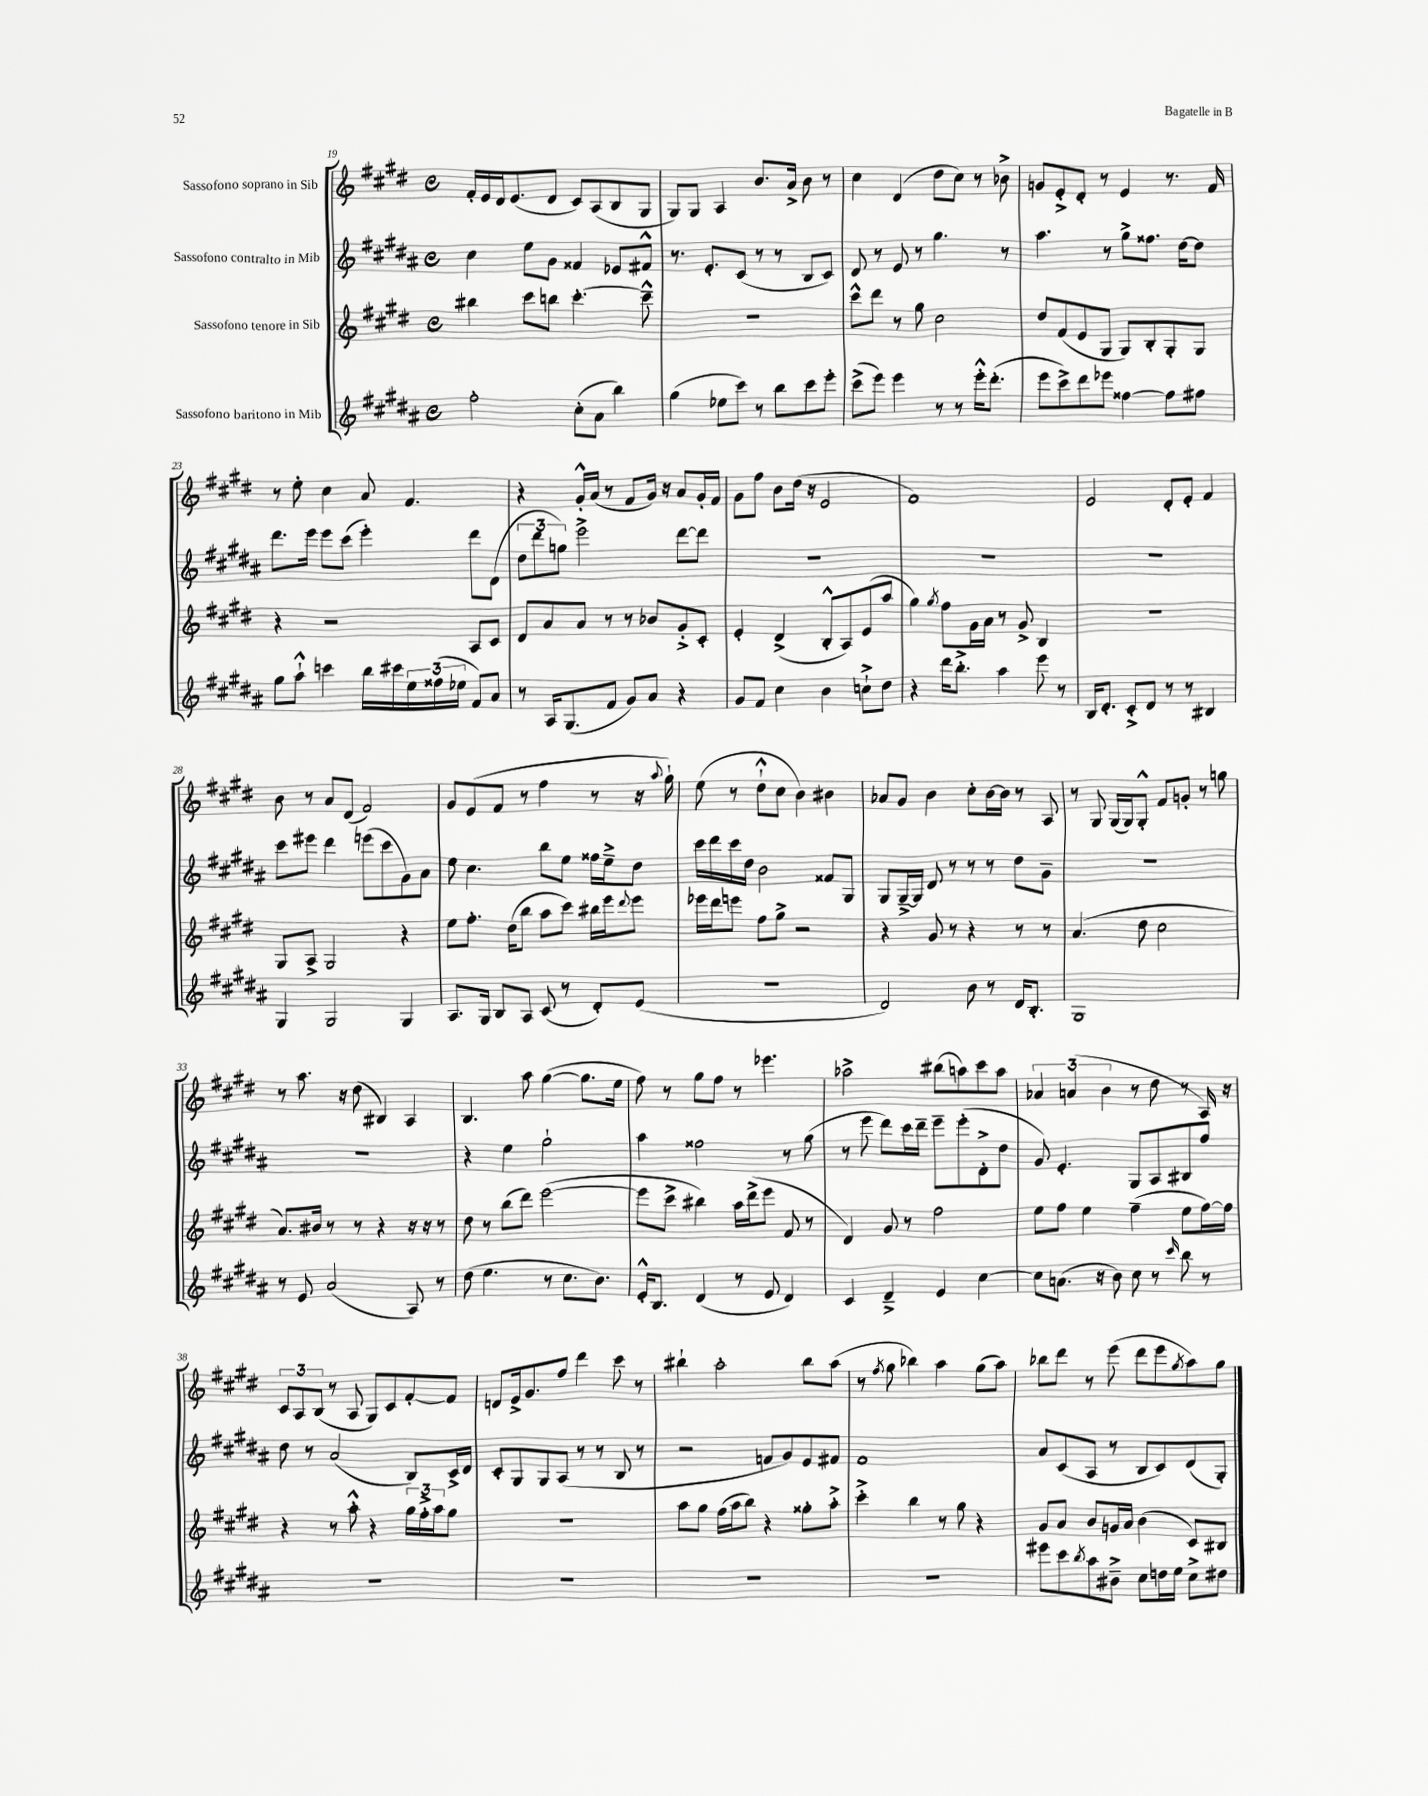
<<
\new StaffGroup <<
\new Staff = "s0" \with { instrumentName = "Sassofono soprano in Sib" } {
    \clef treble \key e \major \defaultTimeSignature \time 4/4
    fis'16-. e'16 dis'16 e'8.( dis'8 cis'8) a8( b8 gis8 |
    gis8) gis8 a4 b'8. a'16-> b'8 r8 |
    cis''4 dis'4( dis''8 cis''8) r8 bes'8-> |
    g'8 e'8-.-> dis'8-. r8 e'4 r8. fis'16 |
    r8 e''8-. cis''4 a'8 fis'4. |
    r4 gis'16-.-^ a'16( r8 fis'8 gis'16) r16 a'8 gis'16-. fis'16 |
    gis'8 fis''8 b'8 dis''16( r16 e'2 |
    fis'1) |
    e'2 dis'8-. e'8-. fis'4 |
    b'8 r8 a'8 dis'8( fis'2) |
    gis'8 e'8( fis'8 r8 fis''4 r8 r16 \appoggiatura { a''8 } gis''16-!) |
    e''8( r8 dis''8-!-^ cis''8 b'4) bis'4 |
    aes'8 gis'8 b'4 cis''8-. b'16~ b'16 r8 a8 |
    r8 gis8 gis16( gis16) gis8-.-^ fis'8 g'8-. r8 g''8 |
    r8 a''8. r16 dis''8( bis4) a4 |
    b4. a''8 gis''4~( gis''8. e''16 |
    fis''8) r8 gis''8 fis''8 r8 ees'''4. |
    aes''2-> bis''8( a''8) cis'''8 a''8 |
    \tuplet 3/2 { aes'4 a'4( b'4 } r8 dis''8 r8 a16) r16 |
    \tuplet 3/2 { cis'8 a8 b8( } r8 a8 gis8) cis'8 fis'8~-. fis'8 |
    d'8 e'16-> gis'8. fis''8 dis'''4 cis'''8 r8 |
    bis''4-! a''2-. bis''8 a''8( |
    r8 \acciaccatura { fis''8 } gis''8 bes''4) a''4 gis''8( a''8) |
    bes''8 dis'''8 r8 e'''8( dis'''8 e'''8 \acciaccatura { gis''8 } a''8) gis''8 \bar "|." |
}
\new Staff = "s1" \with { instrumentName = "Sassofono contralto in Mib" } {
    \clef treble \key b \major \defaultTimeSignature \time 4/4
    cis''4 e''8 gis'8 fisis'4 ees'8 fis'8-^ |
    r8. e'8.-. cis'8( r8 r8 b8 cis'8) |
    dis'8 r8 e'8 r8 gis''4. r8 |
    ais''4. r8 gis''8-> fisis''8. dis''16~ dis''8 |
    dis'''8. e'''16 e'''8 cis'''8( e'''4-.) dis'''8 dis'8( |
    \tuplet 3/2 { dis''8 dis'''8 g''8) } e'''2-> dis'''8~ dis'''8 |
    R1 |
    R1 |
    R1 |
    cis'''8 eis'''8 dis'''4 e'''8( cis'''8 gis'8) ais'8 |
    e''8 cis''4. b''8 e''8 fisis''16 e''16---> dis''8 |
    cis'''16 dis'''16 cis'''16 dis''16 b'2 fisis'8 gis8 |
    gis8 gis16~---> gis16 dis'8 r8 r8 r8 dis''8 gis'8-- |
    R1 |
    r1 |
    r4 e''4 gis''2-! |
    ais''4 fisis''2 r8 gis''8( |
    r8 e'''8 dis'''8) cis'''16 dis'''16-- e'''8-- e'''8-.( dis'8-.-> dis''8 |
    gis'8) e'4.-. gis8 ais8 bis8 fis''8 |
    dis''8 r8 ais'2( b8) cis'16-> dis'16 |
    cis'8-. gis8 gis8 ais8( r8 r8 b8 r8 |
    r2 f'8 gis'8) e'8 fis'8 |
    fis'1 |
    ais'8 cis'8( ais8 r8 b8 cis'8) dis'8( gis8-.) \bar "|." |
}
\new Staff = "s2" \with { instrumentName = "Sassofono tenore in Sib" } {
    \clef treble \key e \major \defaultTimeSignature \time 4/4
    bis''4 cis'''8 b''8 cis'''4.~-. cis'''8---^ |
    R1 |
    cis'''8-^ dis'''8 r8 gis''8 cis''2 |
    dis''8 fis'8( e'8 gis8 gis8) b8-. gis8-. gis8 |
    r4 r2 a8 cis'8 |
    dis'8 a'8 a'8 r8 r8 bes'8 gis'8-.-> cis'8-. |
    e'4-. dis'4->( b8-.-^ a8) e'8( a''8 |
    gis''4) \acciaccatura { gis''8 } fis''8 gis'16 a'16 r8 gis'8-> b4 |
    R1 |
    gis8 a8-> gis2 r4 |
    e''8 fis''8.-. dis''16( b''8 a''8 cis'''8) bis''16 e'''16 \appoggiatura { dis'''8 } e'''8 |
    ees'''16 dis'''16 e'''8 fis''8 gis''8-> r2 |
    r4 gis'8 r8 r4 r8 r8 |
    a'4.( dis''8 cis''2 |
    a'8.) bis'16 r8 r8 r4 r16 r16 r8 |
    dis''8 r8 b''8( dis'''8) e'''2~( |
    e'''8 cis'''8-> bis''4) a''16 dis'''16->( e'''8 fis'8 r8 |
    dis'4) gis'8 r8 fis''2 |
    e''8 fis''8 e''4 fis''4--( e''8 fis''16~) fis''16 |
    r4 r8 a''8-.-^ r4 \tuplet 3/2 { gis''16 fis''16-.-> a''16 } gis''8 |
    R1 |
    a''8 gis''8 fis''16( a''16 b''8) r4 gisis''8-. a''8-.-> |
    cis'''4-.-> b''4 r8 gis''8 r4 |
    gis'8 a'8 b'8 g'16 a'16 b'4( cis'8) bis8 \bar "|." |
}
\new Staff = "s3" \with { instrumentName = "Sassofono baritono in Mib" } {
    \clef treble \key b \major \defaultTimeSignature \time 4/4
    fis''2-. cis''8-.( ais'8 b''4) |
    gis''4( ees''8 cis'''8) r8 b''8 cis'''8 e'''8-. |
    cis'''8->( e'''8) e'''4 r8 r8 e'''16-.-^ dis'''8.-.( |
    e'''8 cis'''8->) dis'''8 ees'''8 fisis''4~ fisis''8 fis''8 |
    gis''8 ais''8-!-^ c'''4 b''16 cis'''16 \tuplet 3/2 { e''16 fisis''16( ees''16 } fis'8) ais'8 |
    r8 ais16 gis8.( fis'8 gis'8) ais'8 r4 |
    gis'8 fis'8 cis''4 b'4 c''8-!-> dis''8 |
    r4 dis'''16 b''8.-.-> ais''4 e'''8 r8 |
    b16 dis'8.-. cis'8-.-> dis'8 r8 r8 bis4 |
    gis4 gis2 gis4 |
    ais8. gis16 b8 ais8 cis'8( r8 dis'8-.) e'8( |
    r1 |
    dis'2) b'8 r8 dis'16 b8.-. |
    gis1 |
    r8 e'8 ais'2( ais8) r8 |
    dis''8( e''4. r8 cis''8. b'8.) |
    e'16-.-^ b8. dis'4( r8 e'8 dis'4) |
    cis'4 dis'4---> e'4 cis''4~ |
    cis''8 a'8.( r16 b'8) cis''8 r8 \grace { cis'''16 } b''8 r8 |
    R1 |
    R1 |
    R1 |
    R1 |
    eis'''8 cis'''8 \acciaccatura { b''8 } ais''8 bis'8---> cis''8 d''16 e''16 cis''8-> dis''8 \bar "|." |
}
>>
>>
\layout { \context { \Score currentBarNumber = #19 } }
